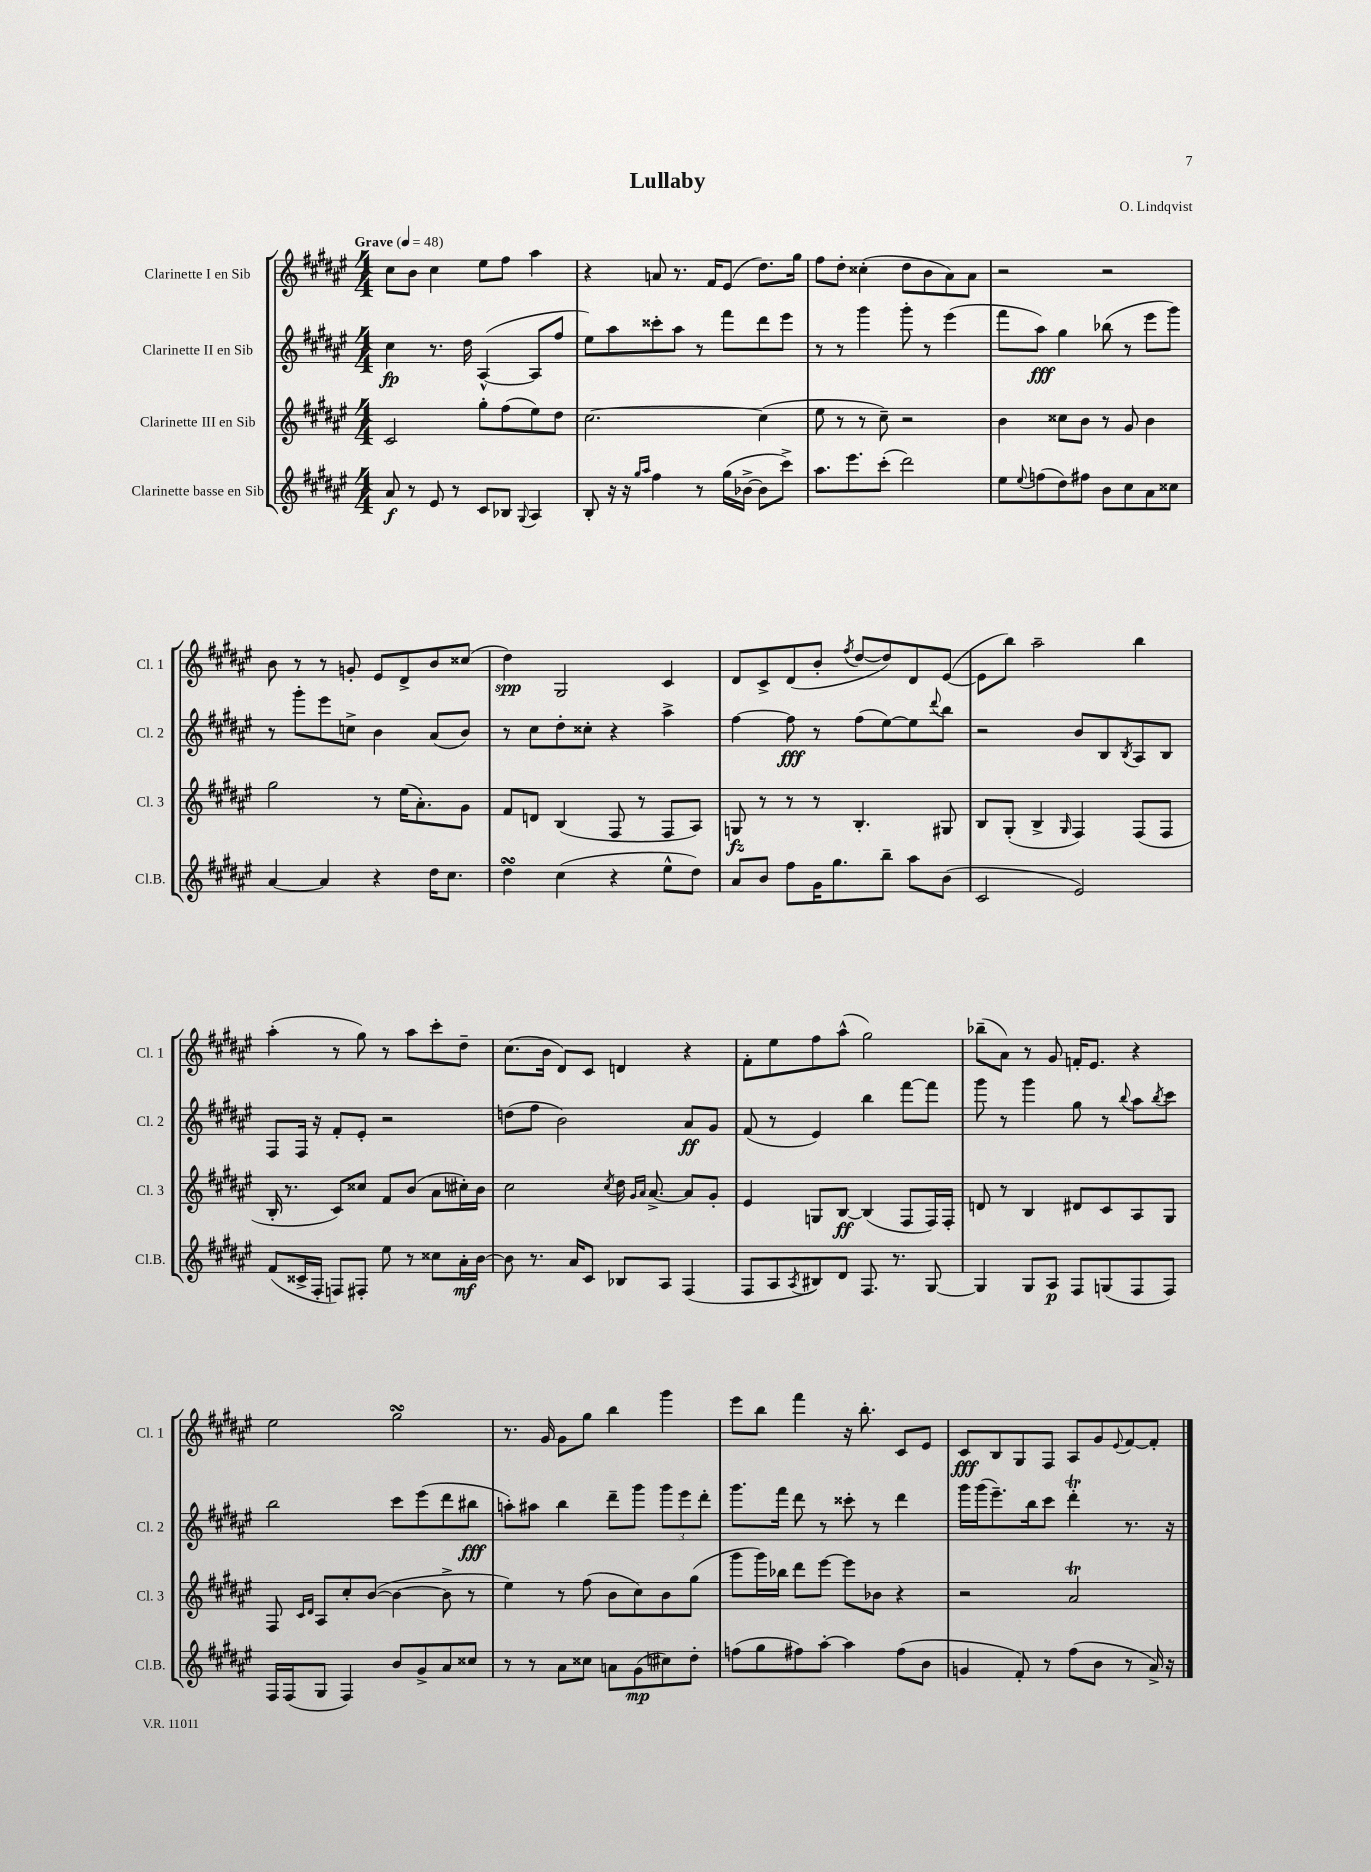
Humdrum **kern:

**kern	**kern	**kern	**kern
*staff4	*staff3	*staff2	*staff1
*clefG2	*clefG2	*clefG2	*clefG2
*k[f#c#g#d#a#e#]	*k[f#c#g#d#a#e#]	*k[f#c#g#d#a#e#]	*k[f#c#g#d#a#e#]
*M4/4	*M4/4	*M4/4	*M4/4
*MM48	*MM48	*MM48	*MM48
8a#/	2c#/	4cc#\	8cc#\L
8r	.	.	8b\J
8e#/	.	8.r	4cc#\
8r	.	.	.
.	.	16dd#\	.
8c#/L	8gg#'\L	([4A#^^/	8ee#\L
8B-/J	(8ff#\	.	8ff#\J
8qqG#/	.	.	.
4A#/	8ee#\)	8A#/]L	4aa#\
.	8dd#\J	8ff#/J	.
=	=	=	=
8B'/	[2.cc#\	8ee#\L)	4r
16r	.	8aa#\	.
16r	.	.	.
16qqgg#/LL	.	.	.
16qqaa#/JJ	.	.	.
4ff#\	.	8ccc##'\	8a/
.	.	8aa#\J	8.r
8r	.	8r	.
.	.	.	16f#/LK
(16gg#\LL	.	8fff#\L	(8e#/J
[16b-^\JJ	.	.	.
8b-\]L	(4cc#\]	8ddd#\	8.dd#\L)
8ccc#^\J)	.	8eee#\J	.
.	.	.	16gg#\Jk
=	=	=	=
8.aa#\L	8ee#\	8r	8ff#\L
.	8r	8r	8dd#'\J
8.eee#\	.	.	.
.	8r	4ggg#\	(4cc##'\
(8ccc#'\J	8cc#~\)	.	.
2ddd#\)	2r	8ggg#'\	8dd#\L
.	.	8r	8b\
.	.	(4eee#\	8a#\)
.	.	.	8a#\J
=	=	=	=
8ee#\L	4b\	8fff#\L	2r
8qqee#/	.	.	.
(8ff\	.	8aa#\J)	.
8dd#\)	8cc##\L	4gg#\	.
8ff#\J	8b\J	.	.
8b\L	8r	(8bb-\	2r
8cc#\	8g#/	8r	.
8a#\	4b\	8eee#\L	.
8cc##\J	.	8ggg#\J)	.
=	=	=	=
[4a#/	2gg#\	8r	8b\
.	.	8ggg#'\L	8r
4a#/]	.	8eee#\	8r
.	.	8cc^\J	8g'/
4r	8r	4b\	8e#/L
.	(16ee#\LK	.	8d#^/
.	8.a#'\)	.	.
16dd#\LK	.	(8a#/L	8b/
8.cc#\J	.	.	.
.	8g#\J	8b/J)	(8cc##/J
=	=	=	=
4dd#\	8f#/L	8r	4dd#\)
.	8d/J	8cc#\L	.
(4cc#\	(4B/	8dd#'\	2G#/
.	.	8cc##'\J	.
4r	8F#/	4r	.
.	8r	.	.
8ee#^^\L	8F#/L	4aa#^\	4c#/
8dd#\J)	8A#/J)	.	.
=	=	=	=
8a#/L	8G/	[4ff#\	8d#/L
8b/J	8r	.	8c#^/
8ff#\L	8r	8ff#\]	(8d#/
16g#\K	8r	8r	8b'/J
8.gg#\	.	.	.
.	.	.	8qff#/
.	4.B'/	(8ff#\L	[8dd#/L
8bb~\J	.	[8ee#\)	8dd#/])
8aa#\L	.	8ee#\]	8d#/
.	.	8qqddd#/	.
(8b\J	8G#/	8bb\J	([8e#/J
=	=	=	=
2c#/	8B/L	2r	8e#\]L
.	(8G#'/J	.	8bb\J)
.	4B^/	.	2aa#~\
.	16qqG#/	.	.
2e#/)	4F#/)	8b/L	.
.	.	8B/	.
.	.	8qB/	.
.	(8F#/L	8A#/	4bb\
.	8F#/J	8B/J	.
=	=	=	=
(8f#/L	16B'/	8F#/L	(4aa#'\
.	8.r	.	.
16c##^/L	.	16F#/Jk	.
16F#'/JJ	.	16r	.
8F/L)	8c#/L)	8f#'/L	8r
8F#'/J	8cc##/J	8e#'/J	8gg#\)
8ee#\	8f#/L	2r	8r
8r	(8b/J	.	8aa#\L
8cc##\L	8a#\L	.	8ccc#'\
16a#'\L	16cc#'\L)	.	8dd#~\J
[16b\JJ	16b\JJ	.	.
=	=	=	=
8b\]	2cc#\	(8dd\L	(8.cc#\L
8.r	.	8ff#\J	.
.	.	.	16b\Jk
.	.	2b\)	8d#/L)
16a#/LK	.	.	.
8c#/J	.	.	8c#/J
.	8qcc#/	.	.
8B-/L	16dd#\	.	4d/
.	16qqg#/LL	.	.
.	16qqa#/JJ	.	.
.	[8.a#^/	.	.
8A#/J	.	.	.
(4F#/	8a#/]L	8a#/L	4r
.	8g#'/J	8g#/J	.
=	=	=	=
8F#/L	4e#/	(8f#/	8f#'\L
8A#/	.	8r	8ee#\
8qA#/	.	.	.
8B#/)	8G/L	4e#/)	8ff#\
8d#/J	[8B/J	.	(8aa#^^\J
8.F#/	(4B/]	4bb\	2gg#\)
8.r	.	.	.
.	8F#/L	[8fff#\L	.
[8G#/	16F#/L)	8fff#\]J	.
.	16F#'/JJ	.	.
=	=	=	=
4G#/]	8d/	8ggg#\	(8bb-~\L
.	8r	8r	8a#\J)
8G#/L	4B/	4ggg#\	8r
8A#/J	.	.	8g#/
8F#/L	8d#/L	8gg#\	16f'/LK
.	.	.	8.e#/J
(8G/	8c#/	8r	.
.	.	8qqbb/	.
8F#/	8A#/	8aa#\L	4r
.	.	8qbb/	.
8F#/J)	8G#/J	8ccc#\J	.
=	=	=	=
16F#/LL	8F#/	2bb\	2ee#\
(16F#/J	.	.	.
.	16qqc#/LL	.	.
.	16qqd#/JJ	.	.
8G#/J	8A#/L	.	.
4F#/)	8cc#'/	.	.
.	([8b/J	.	.
8b/L	4b\_	8ccc#\L	2gg#\
8g#^/	.	(8eee#\	.
8a#/	8b^\]	8ddd#\	.
8cc##/J	8r	8bb#\J	.
=	=	=	=
8r	4ee#\)	8aa'\L)	8.r
8r	.	8aa#\J	.
.	.	.	16g#/
8a#\L	8r	4bb\	8g#\L
8cc##\J	(8ff#\	.	8gg#\J
8a\L	8b\L	8ddd#~\L	4bb\
(8g#\	8cc#\)	8ggg#\J	.
8cc#\)	8b\	12ggg#\L	4ggg#\
.	.	12eee#\	.
8dd#'\J	(8gg#\J	.	.
.	.	12ddd#'\J	.
=	=	=	=
(8ff\L	8ggg#\L	8.ggg#\L	8eee#\L
8gg#\	16ggg#\L)	.	8bb\J
.	16bb-\JJ	16fff#\Jk	.
8ff#\)	8ddd#\L	8ddd#\	4fff#\
[8aa#'\J	[8eee#\J	8r	.
4aa#\]	8eee#\]L	8ccc##'\	16r
.	.	.	8.bb'\
.	8b-\J	8r	.
(8ff#\L	4r	4ddd#\	8c#/L
8b\J	.	.	8e#/J
=	=	=	=
4g/	2r	16ggg#\LL	8c#/L
.	.	(16ggg#\J	.
.	.	8.eee#~\)	8B/
8f#'/)	.	.	8G#/
.	.	16bb\k	.
8r	.	8ccc#\J	8F#/J
(8ff#\L	2a#/	4ddd#'\	8A#/L
8b\J	.	.	8g#/
.	.	.	8qqe#/
8r	.	8.r	[8f#/
16a#^/)	.	.	8f#'/]J
16r	.	16r	.
==	==	==	==
*-	*-	*-	*-
